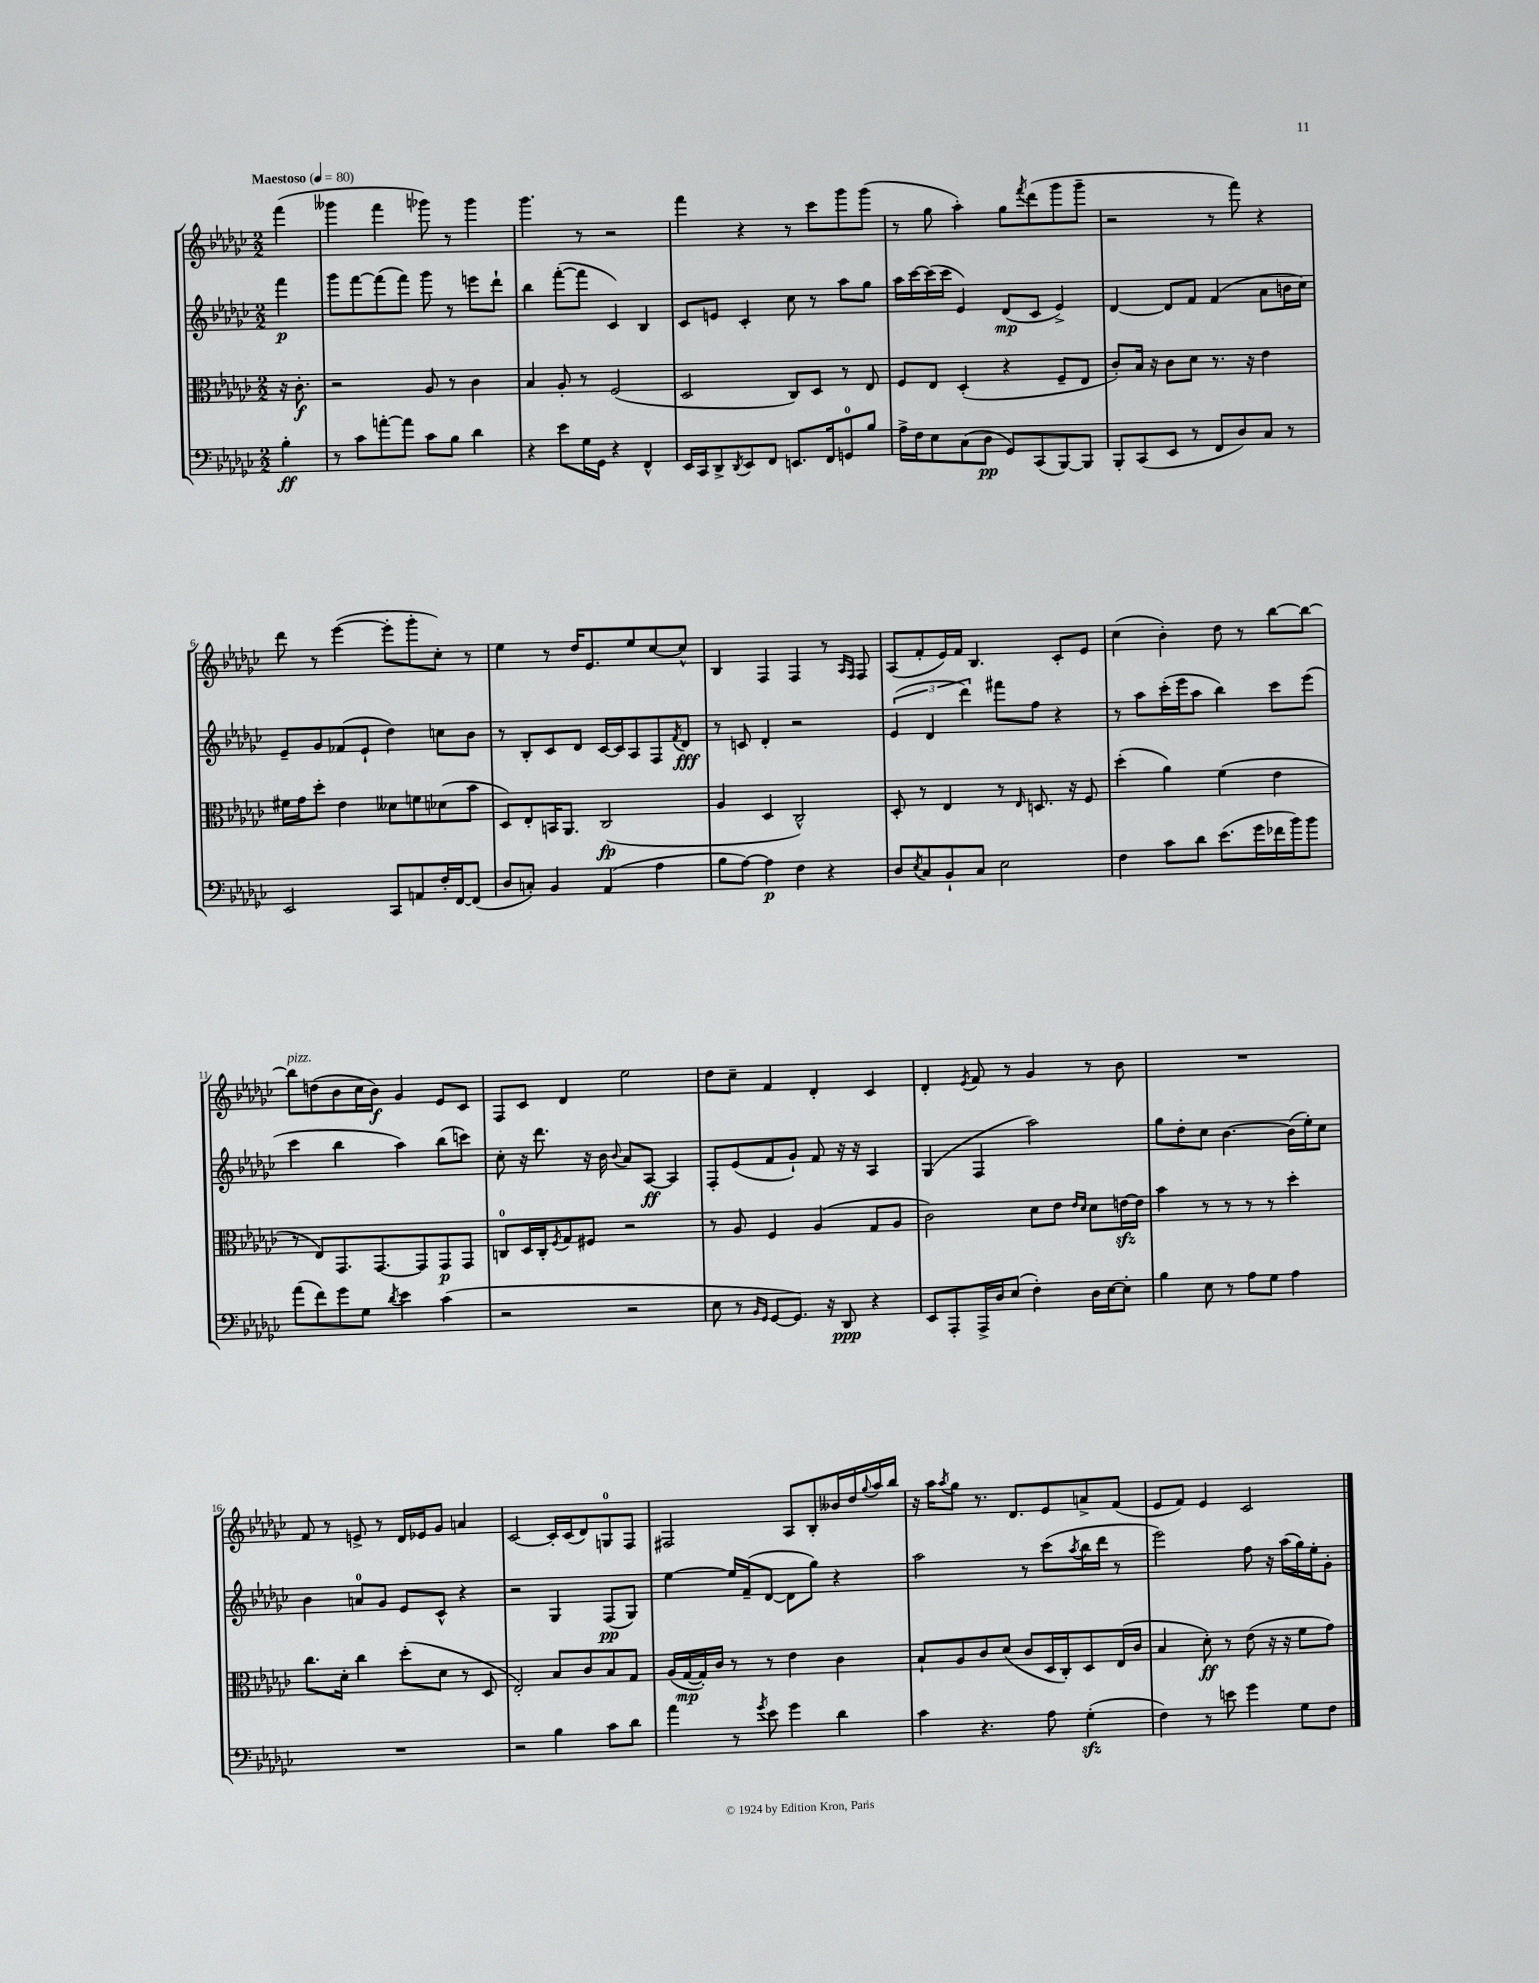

**kern	**dynam	**kern	**dynam	**kern	**dynam	**kern	**dynam
*part4	*part4	*part3	*part3	*part2	*part2	*part1	*part1
*staff4	*staff4	*staff3	*staff3	*staff2	*staff2	*staff1	*staff1
*clefF4	*	*clefC3	*	*clefG2	*	*clefG2	*
*k[b-e-a-d-g-c-]	*	*k[b-e-a-d-g-c-]	*	*k[b-e-a-d-g-c-]	*	*k[b-e-a-d-g-c-]	*
*M2/2	*	*M2/2	*	*M2/2	*	*M2/2	*
*MM80	*	*MM80	*	*MM80	*	*MM80	*
=	=	=	=	=	=	=	=
!	!	!	!	!	!	!LO:TX:a:B:t=Maestoso	!
4B-'\	ff	16r	.	4fff\	p	(4fff\	.
.	.	8.c-'\	f	.	.	.	.
=1	=1	=1	=1	=1	=1	=1	=1
8r	.	2r	.	8ggg-\L	.	4ggg--X\	.
8c-\L	.	.	.	[8fff\	.	.	.
[8an'\	.	.	.	(8fff\]	.	4fff\	.
8a\J]	.	.	.	8fff\J)	.	.	.
8c-\L	.	8A-/	.	8ggg-\	.	8ggg-X\)	.
8B-\J	.	8r	.	8r	.	8r	.
4d-\	.	4c-\	.	8eeen\L	.	4ggg-\	.
.	.	.	.	8ddd-`\J	.	.	.
=2	=2	=2	=2	=2	=2	=2	=2
4r	.	4B-/	.	4bb-\	.	4.ggg-\	.
8e-\L	.	8A-'/	.	([8fff'\L	.	.	.
16G-\L	.	8r	.	8fff\J]	.	8r	.
16GG-\JJ	.	.	.	.	.	.	.
4r	.	(2F/	.	4c-/)	.	2r	.
4FF^^/	.	.	.	4B-/	.	.	.
=3	=3	=3	=3	=3	=3	=3	=3
16EE-/LL	.	2D-/	.	8c-/L	.	4fff\	.
16CC-/J	.	.	.	.	.	.	.
8DD-^/	.	.	.	8en/J	.	.	.
8qDD-/	.	.	.	.	.	.	.
8EE-/	.	.	.	4c-'/	.	4r	.
8FF/J	.	.	.	.	.	.	.
8.EEn/L	.	8C-/L)	.	8cc-\	.	8r	.
.	.	8D-/J	.	8r	.	8ccc-\L	.
16FF/k	.	.	.	.	.	.	.
8GGn/	.	8r	.	8aa-\L	.	8ggg-\	.
8B-/J	.	8E-/	.	8gg-\J	.	(8ggg-\J	.
=4	=4	=4	=4	=4	=4	=4	=4
16A-^\LL	.	8F/L	.	16aa-\LL	.	8r	.
16F\J	.	.	.	[16ccc-\	.	.	.
8E-\	.	8E-/J	.	(16ccc-\]	.	8gg-\	.
.	.	.	.	16ccc-\JJ	.	.	.
(8C-\	.	(4D-'/	.	4e-/)	.	4aa-'\)	.
8D-\J	pp	.	.	.	.	.	.
8GG-/L)	.	4r	.	(8d-/L	mp	8gg-\L	.
.	.	.	.	.	.	8qfff/	.
(8CC-/	.	.	.	8c-/J	.	(8ddd-\	.
[8BBB-/)	.	8F~/L	.	4e-^/)	.	8ggg-\	.
8BBB-/J]	.	8E-/J	.	.	.	8ggg-~\J	.
=5	=5	=5	=5	=5	=5	=5	=5
8BBB-'/L	.	8c-'/L)	.	[4d-/	.	2r	.
(8CC-/	.	16B-/Jk	.	.	.	.	.
.	.	16r	.	.	.	.	.
8EE-/J	.	8c-\L	.	8d-/L]	.	.	.
8r	.	8d-\J	.	8f/J	.	.	.
8FF/L	.	8.r	.	(4f/	.	8r	.
8D-/)	.	.	.	.	.	8fff\)	.
.	.	16r	.	.	.	.	.
8C-/J	.	4e-\	.	8a-\L	.	4r	.
8r	.	.	.	16bn\L	.	.	.
.	.	.	.	16cc-\JJ)	.	.	.
!!LO:LB:g=z
=6	=6	=6	=6	=6	=6	=6	=6
2EE-/	.	16f#X\LL	.	8e-~/L	.	8ddd-\	.
.	.	16g-\J	.	.	.	.	.
.	.	8dd-'\J	.	8g-/	.	8r	.
.	.	4e-\	.	(8f-X/	.	([4eee-\	.
.	.	.	.	8e-`/J	.	.	.
8CC-/L	.	8d--X\L	.	4dd-\)	.	8eee-'\L]	.
8AAn/	.	8fn\	.	.	.	8ggg-'\	.
16F'/L	.	(8d-X\	.	8ccn\L	.	8cc-'\J)	.
[16FF/J	.	.	.	.	.	.	.
(8FF/J]	.	8b-\J	.	8b-\J	.	8r	.
=7	=7	=7	=7	=7	=7	=7	=7
8D-/L	.	8D-/L)	.	8r	.	4ee-\	.
8Cn'/J)	.	8E-'/	.	8B-'/L	.	.	.
4BB-/	.	16BBn/K	.	8c-/	.	8r	.
.	.	8.AA-/J	.	.	.	.	.
.	.	.	.	8d-/J	.	16dd-/KL	.
.	.	.	.	.	.	8.e-/	.
(4AA-/	.	(2C-/	fp	[16c-/LL	.	.	.
.	.	.	.	16c-/J]	.	.	.
.	.	.	.	8A-/	.	8ee-/	.
4A-\	.	.	.	8F/	.	[8cc-/	.
.	.	.	.	8qf/	.	.	.
.	.	.	.	8d-/J	fff	8cc-^^/J]	.
=8	=8	=8	=8	=8	=8	=8	=8
8B-\L	.	4A-/	.	8r	.	4B-/	.
[8A-\J)	.	.	.	8cn/	.	.	.
4A-\]	p	4D-/	.	4d-'/	.	4F/	.
4F\	.	2C-^^/)	.	2r	.	4F/	.
4r	.	.	.	.	.	8r	.
.	.	.	.	.	.	16qqA-/LL	.
.	.	.	.	.	.	16qqF/JJ	.
.	.	.	.	.	.	8F/	.
=9	=9	=9	=9	=9	=9	=9	=9
8D-/L	.	8D-'/	.	(6e-/	.	(8A-/L	.
8qE-/	.	.	.	.	.	.	.
8C-/	.	8r	.	.	.	8f'/	.
.	.	.	.	6d-/	.	.	.
8BB-`/	.	4E-/	.	.	.	16e-/L)	.
.	.	.	.	.	.	16f/JJ	.
.	.	.	.	6ddd-\)	.	.	.
8C-/J	.	.	.	.	.	4.B-/	.
2E-\	.	8r	.	8fff#X\L	.	.	.
.	.	16qqE-/	.	.	.	.	.
.	.	8.Dn/	.	8ff\J	.	.	.
.	.	.	.	4r	.	8c-'/L	.
.	.	16r	.	.	.	.	.
.	.	8F/	.	.	.	8e-/J	.
=10	=10	=10	=10	=10	=10	=10	=10
4F\	.	(4dd-'\	.	8r	.	(4cc-\	.
.	.	.	.	8aa-\L	.	.	.
8c-\L	.	4a-\)	.	(16ccc-'\L	.	4b-'\)	.
.	.	.	.	16eee-\J	.	.	.
8d-\J	.	.	.	8aa-\J	.	.	.
(8.e-\L	.	(4f\	.	4bb-\)	.	8dd-\	.
.	.	.	.	.	.	8r	.
16g-\L	.	.	.	.	.	.	.
16f-X\	.	4e-\	.	8ccc-\L	.	[8bb-\L	.
16b-\J)	.	.	.	.	.	.	.
8b-\J	.	.	.	(8eee-\J	.	8bb-\J_	.
!!LO:LB:g=z
=11	=11	=11	=11	=11	=11	=11	=11
!	!	!	!	!	!	!LO:TX:a:i:t=pizz.	!
(8a-\L	.	8r	.	4ccc-\	.	8bb-\L]	.
8f\)	.	8E-/L)	.	.	.	(8ddn\	.
8g-\	.	8.GG-/	.	4bb-\	.	8b-\	.
8G-\J	.	.	.	.	.	16cc-\L	.
.	.	[8.GG-/	.	.	.	16b-\JJ)	f
8qd-/	.	.	.	.	.	.	.
4e-\	.	.	.	4aa-\)	.	4g-/	.
.	.	8GG-/]	.	.	.	.	.
(4c-\	.	8GG-/	p	(8bb-\L	.	8e-/L	.
.	.	8GG-/J	.	8cccn\J)	.	8c-/J	.
=12	=12	=12	=12	=12	=12	=12	=12
2r	.	8Cn/L	.	8cc-'\	.	8F/L	.
.	.	16D-/L	.	16r	.	8c-/J	.
.	.	16C'/J	.	8.ddd-\	.	.	.
.	.	8qF/	.	.	.	.	.
.	.	8G-/	.	.	.	4d-/	.
.	.	8F#X/J	.	16r	.	.	.
.	.	.	.	16b-\	.	.	.
.	.	.	.	8qqb-/	.	.	.
2r	.	2r	.	8a-/L	.	2ee-\	.
.	.	.	.	[8A-/J	ff	.	.
.	.	.	.	4A-/]	.	.	.
=13	=13	=13	=13	=13	=13	=13	=13
8E-\	.	8r	.	8F'/L	.	8dd-\L	.
8r	.	8A-/	.	(8e-/	.	8cc-~\J	.
16qqBB-/LL	.	.	.	.	.	.	.
16qqGG-/JJ	.	.	.	.	.	.	.
[8GG-/L	.	4F/	.	8f/	.	4f/	.
8.GG-/J])	.	.	.	8g-`/J)	.	.	.
.	.	(4A-/	.	8f/	.	4d-'/	.
16r	.	.	.	.	.	.	.
8DD-/	ppp	.	.	16r	.	.	.
.	.	.	.	16r	.	.	.
4r	.	8G-/L	.	4A-/	.	4c-/	.
.	.	8A-/J	.	.	.	.	.
=14	=14	=14	=14	=14	=14	=14	=14
8EE-/L	.	2c-\)	.	(4G-/	.	4d-'/	.
8AAA-'/	.	.	.	.	.	.	.
.	.	.	.	.	.	8qe-/	.
16AAA-^/L	.	.	.	4F/	.	8f/	.
16D-/J	.	.	.	.	.	.	.
(8E-/J	.	.	.	.	.	8r	.
4F'\)	.	8d-\L	.	2aa-\)	.	4g-/	.
.	.	8e-\J	.	.	.	.	.
.	.	16qqe-/LL	.	.	.	.	.
.	.	16qqd-/JJ	.	.	.	.	.
16D-\LL	.	8d-\L	.	.	.	8r	.
[16E-\J	.	.	.	.	.	.	.
8E-'\J]	.	[16enzz\L	.	.	.	8b-\	.
.	.	16e\JJ]	.	.	.	.	.
=15	=15	=15	=15	=15	=15	=15	=15
4B-\	.	4b-\	.	8gg-\L	.	1r	.
.	.	.	.	8dd-'\	.	.	.
8E-\	.	8r	.	8cc-\J	.	.	.
8r	.	8r	.	[4.b-\	.	.	.
8A-\L	.	8r	.	.	.	.	.
8G-\J	.	8r	.	.	.	.	.
4A-\	.	4dd-'\	.	(16b-\LL]	.	.	.
.	.	.	.	16ee-'\J)	.	.	.
.	.	.	.	8cc-\J	.	.	.
!!LO:LB:g=z
=16	=16	=16	=16	=16	=16	=16	=16
1r	.	8.cc-\L	.	4b-\	.	8f/	.
.	.	.	.	.	.	8r	.
.	.	16d-'\Jk	.	.	.	.	.
.	.	4cc-\	.	8an/L	.	8en^/	.
.	.	.	.	8g-/J	.	8r	.
.	.	(8dd-'\L	.	8e-/L	.	16d-/LL	.
.	.	.	.	.	.	16e-X/J	.
.	.	8d-\J	.	8c-^^/J	.	8g-/J	.
.	.	8r	.	4r	.	4an/	.
.	.	8D-/	.	.	.	.	.
=17	=17	=17	=17	=17	=17	=17	=17
2r	.	2E-'/)	.	2r	.	[2c-/	.
4B-\	.	8B-/L	.	4G-/	.	16c-'/LL]	.
.	.	.	.	.	.	(16c-/J	.
.	.	8c-/	.	.	.	8d-/)	.
8c-\L	.	8B-/	.	(8F/L	pp	8Gn/	.
8d-\J	.	8G-/J	.	8G-/J)	.	8F/J	.
=18	=18	=18	=18	=18	=18	=18	=18
4a-\	.	(16A-/LL	.	[4ee-\	.	2F#X/	.
.	.	[16G-/	mp	.	.	.	.
.	.	16G-'/])	.	.	.	.	.
.	.	16c-/JJ	.	.	.	.	.
8r	.	8r	.	16ee-/LL]	.	.	.
.	.	.	.	(16f~/J	.	.	.
8qg-/	.	.	.	.	.	.	.
8e-\	.	8r	.	[8d-/J	.	.	.
4g-\	.	4e-\	.	8d-\L]	.	8A-/L	.
.	.	.	.	8gg-\J)	.	8B-'/	.
4d-\	.	4c-\	.	4r	.	16b--X/L	.
.	.	.	.	.	.	16dd-/	.
.	.	.	.	.	.	8qqgg-/	.
.	.	.	.	.	.	16aa-/	.
.	.	.	.	.	.	16bb-/JJ	.
=19	=19	=19	=19	=19	=19	=19	=19
4c-\	.	8B-`/L	.	2aa-\	.	16r	.
.	.	.	.	.	.	16aa-\KL	.
.	.	.	.	.	.	8qaa-/	.
.	.	8A-/	.	.	.	8gg-\J	.
4.r	.	8c-/	.	.	.	8.r	.
.	.	(8d-/J	.	.	.	.	.
.	.	.	.	.	.	8.d-/L	.
.	.	8c-/L	.	8r	.	.	.
8A-\	.	16D-/L	.	(8ccc-\L	.	8e-/	.
.	.	16C-'/J)	.	.	.	.	.
.	.	.	.	8qaa-/	.	.	.
(4G-zz'\	.	8D-/	.	16bb-\L	.	8an^/	.
.	.	.	.	16ddd-\JJ	.	.	.
.	.	(16E-/L	.	8r	.	(8f/J	.
.	.	16c-/JJ	.	.	.	.	.
=20	=20	=20	=20	=20	=20	=20	=20
4F\)	.	4B-/	.	2eee-\)	.	8e-/L	.
.	.	.	.	.	.	8f/J)	.
8r	.	8d-'\)	ff	.	.	4e-/	.
8en\	.	8r	.	.	.	.	.
4g-\	.	(8e-\	.	8ff\	.	2c-/	.
.	.	16r	.	16r	.	.	.
.	.	16r	.	(16aa-\LL	.	.	.
8G-\L	.	8f\L	.	16gg-\)	.	.	.
.	.	.	.	16ee-'\J	.	.	.
8F\J	.	8g-\J)	.	8g-'\J	.	.	.
==	==	==	==	==	==	==	==
*-	*-	*-	*-	*-	*-	*-	*-
